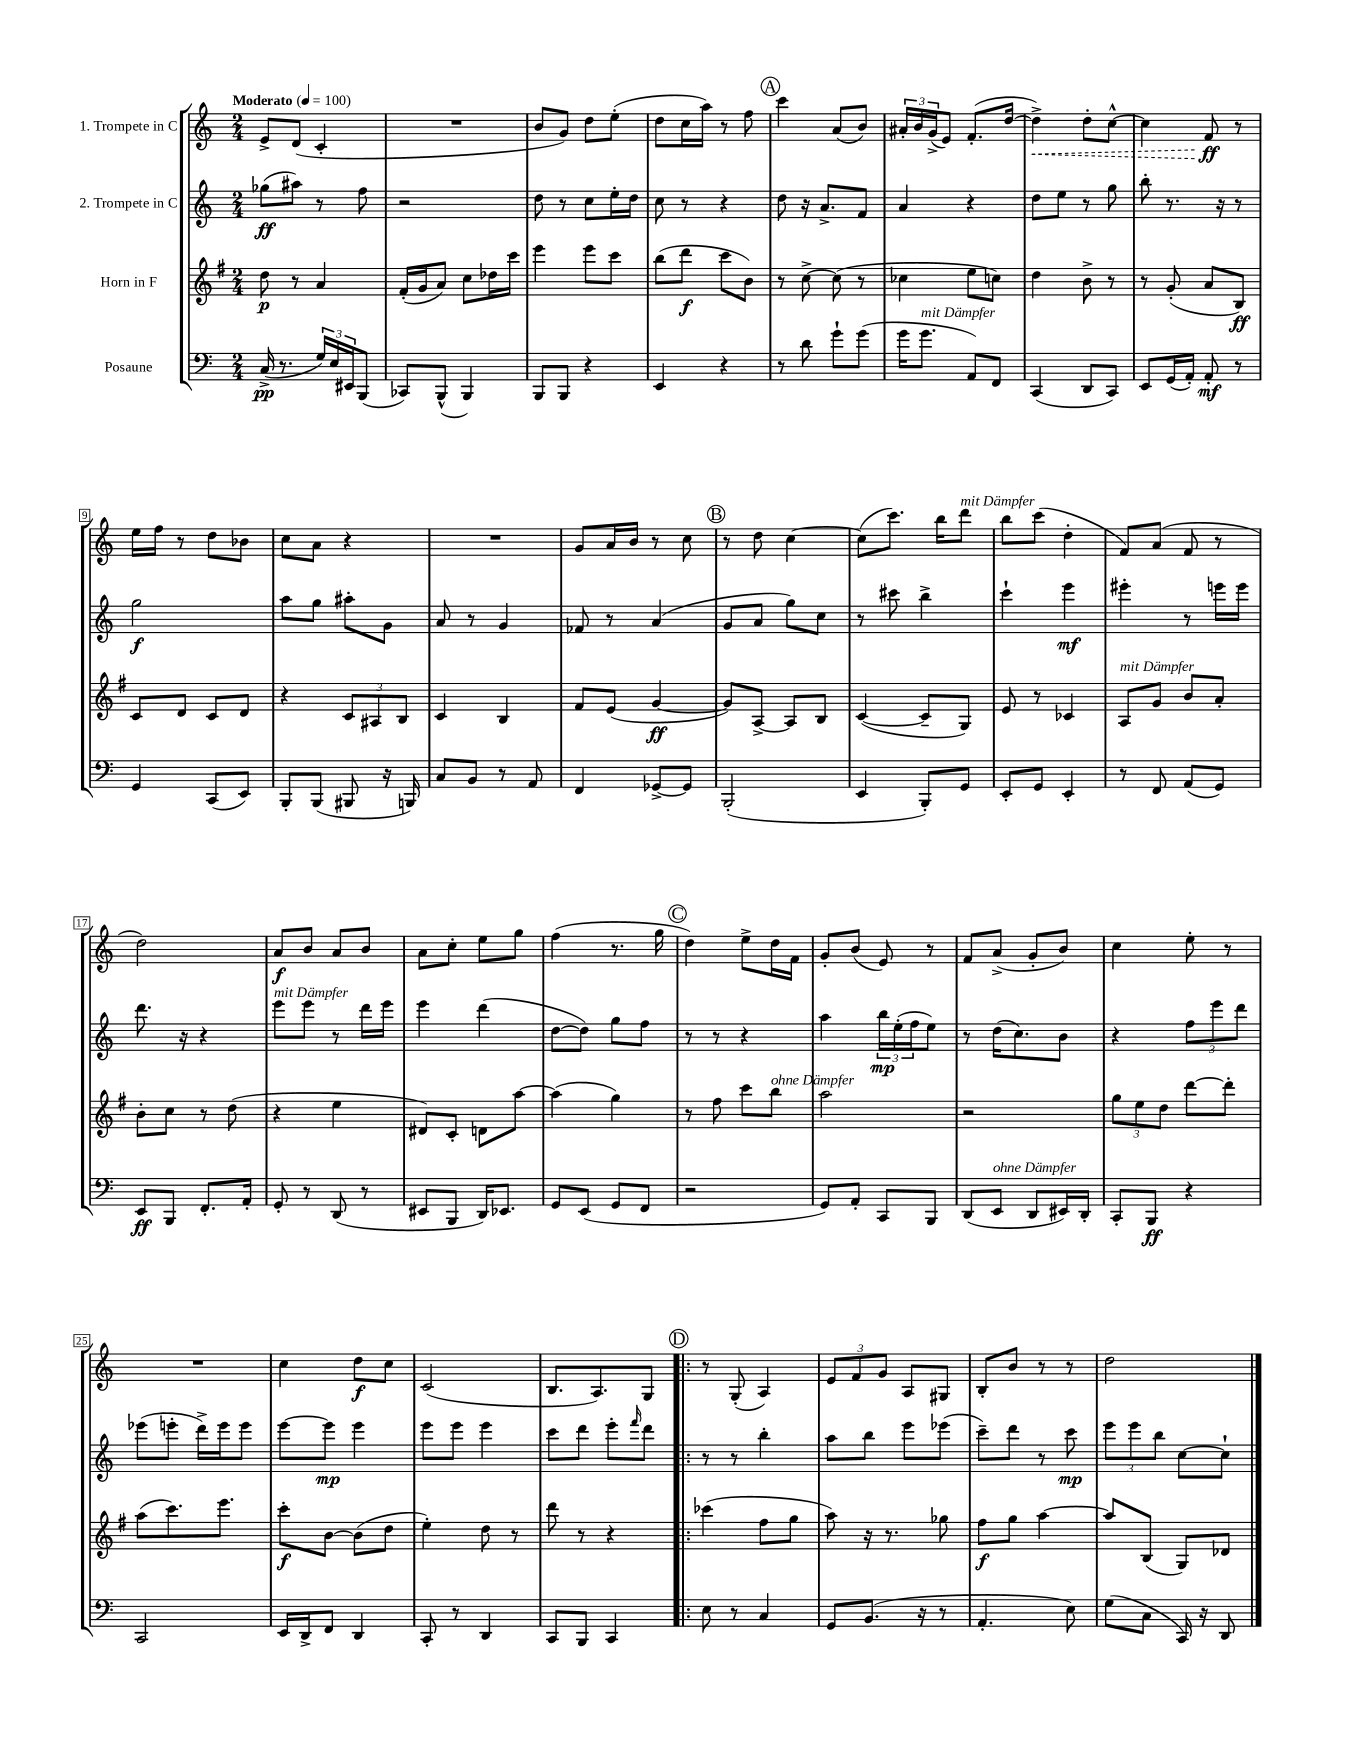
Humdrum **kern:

**kern	**dynam	**kern	**dynam	**kern	**dynam	**kern	**dynam
*part4	*part4	*part3	*part3	*part2	*part2	*part1	*part1
*staff4	*staff4	*staff3	*staff3	*staff2	*staff2	*staff1	*staff1
*I"Posaune	*	*I"Horn in F	*	*I"2. Trompete in C	*	*I"1. Trompete in C	*
*clefF4	*	*clefG2	*	*clefG2	*	*clefG2	*
*k[]	*	*k[f#]	*	*k[]	*	*k[]	*
*M2/4	*	*M2/4	*	*M2/4	*	*M2/4	*
*MM100	*	*MM100	*	*MM100	*	*MM100	*
=1	=1	=1	=1	=1	=1	=1	=1
!	!	!	!	!	!	!LO:TX:a:B:t=Moderato	!
(16C^/	pp	8dd\	p	(8gg-X\L	ff	8e^/L	.
8.r	.	.	.	.	.	.	.
.	.	8r	.	8aa#X\J)	.	(8d/J	.
24G/LL)	.	4a/	.	8r	.	4c'/	.
24E/	.	.	.	.	.	.	.
24EE#X/J	.	.	.	.	.	.	.
(8BBB/J	.	.	.	8ff\	.	.	.
=2	=2	=2	=2	=2	=2	=2	=2
8CC-X/L)	.	(16f#'/LL	.	2r	.	2r	.
.	.	16g/J	.	.	.	.	.
(8BBB^^/J	.	8a/J)	.	.	.	.	.
4BBB/)	.	8cc\L	.	.	.	.	.
.	.	16dd-X\L	.	.	.	.	.
.	.	16ccc\JJ	.	.	.	.	.
=3	=3	=3	=3	=3	=3	=3	=3
8BBB/L	.	4eee\	.	8dd\	.	8b/L	.
8BBB/J	.	.	.	8r	.	8g/J)	.
4r	.	8eee\L	.	8cc\L	.	8dd\L	.
.	.	8ccc\J	.	16ee'\L	.	(8ee'\J	.
.	.	.	.	16dd\JJ	.	.	.
=4	=4	=4	=4	=4	=4	=4	=4
4EE/	.	(8bb\L	.	8cc\	.	8dd\L	.
.	.	8ddd\J	f	8r	.	16cc\L	.
.	.	.	.	.	.	16aa\JJ)	.
4r	.	8ccc\L	.	4r	.	8r	.
.	.	8b\J)	.	.	.	8ff\	.
!!LO:REH:place=s1:t=A
=5	=5	=5	=5	=5	=5	=5	=5
8r	.	8r	.	8dd\	.	4ccc\	.
8d\	.	[8cc^\	.	16r	.	.	.
.	.	.	.	8.a^/L	.	.	.
8g`\L	.	(8cc\]	.	.	.	(8a/L	.
(8g\J	.	8r	.	8f/J	.	8b/J)	.
=6	=6	=6	=6	=6	=6	=6	=6
16g\KL	.	4cc-X\	.	4a/	.	24a#X'/LL	.
.	.	.	.	.	.	24b/	.
!LO:TX:a:i:t=mit Dämpfer	!	!	!	!	!	!	!
8.g\J	.	.	.	.	.	.	.
.	.	.	.	.	.	(24g^/J	.
.	.	.	.	.	.	8e/J)	.
8AA/L)	.	8ee\L	.	4r	.	(8.f'/L	.
8FF/J	.	8ccn\J)	.	.	.	.	.
.	.	.	.	.	.	[16dd/Jk	.
=7	=7	=7	=7	=7	=7	=7	=7
!	!	!	!	!	!	!	!LO:HP:b
(4CC/	.	4dd\	.	8dd\L	.	4dd^\])	<
.	.	.	.	8ee\J	.	.	.
8DD/L	.	8b^\	.	8r	.	8dd'\L	.
8CC/J)	.	8r	.	8gg\	.	[8cc^^\J	.
=8	=8	=8	=8	=8	=8	=8	=8
8EE/L	.	8r	.	8bb'\	.	4cc\]	.
(16GG/L	.	(8g'/	.	8.r	.	.	.
16AA'/JJ)	.	.	.	.	.	.	.
8AA'/	mf	8a/L	.	.	.	8f/	ff
.	.	.	.	16r	.	.	.
8r	.	8B/J)	ff	8r	.	8r	[
!!LO:LB:g=z
=9	=9	=9	=9	=9	=9	=9	=9
4GG/	.	8c/L	.	2gg\	f	16ee\LL	.
.	.	.	.	.	.	16ff\JJ	.
.	.	8d/J	.	.	.	8r	.
(8CC/L	.	8c/L	.	.	.	8dd\L	.
8EE/J)	.	8d/J	.	.	.	8b-X\J	.
=10	=10	=10	=10	=10	=10	=10	=10
8BBB'/L	.	4r	.	8aa\L	.	8cc\L	.
(8BBB/J	.	.	.	8gg\J	.	8a\J	.
8BBB#X/	.	12c/L	.	8aa#X'\L	.	4r	.
.	.	12A#X/	.	.	.	.	.
16r	.	.	.	8g\J	.	.	.
.	.	12B/J	.	.	.	.	.
16BBBn/)	.	.	.	.	.	.	.
=11	=11	=11	=11	=11	=11	=11	=11
8C/L	.	4c/	.	8a/	.	2r	.
8BB/J	.	.	.	8r	.	.	.
8r	.	4B/	.	4g/	.	.	.
8AA/	.	.	.	.	.	.	.
=12	=12	=12	=12	=12	=12	=12	=12
4FF/	.	8f#/L	.	8f-X/	.	8g/L	.
.	.	(8e/J	.	8r	.	16a/L	.
.	.	.	.	.	.	16b/JJ	.
[8GG-X^/L	.	[4g/	ff	(4a/	.	8r	.
8GG-/J]	.	.	.	.	.	8cc\	.
!!LO:REH:place=s1:t=B
=13	=13	=13	=13	=13	=13	=13	=13
(2BBB'/	.	8g/L])	.	8g/L	.	8r	.
.	.	[8A^/J	.	8a/J	.	8dd\	.
.	.	8A/L]	.	8gg\L)	.	[4cc\	.
.	.	8B/J	.	8cc\J	.	.	.
=14	=14	=14	=14	=14	=14	=14	=14
4EE/	.	([4c/	.	8r	.	(8cc\L]	.
.	.	.	.	8ccc#X\	.	8.ccc\J)	.
8BBB'/L)	.	8c~/L]	.	4bb^\	.	.	.
.	.	.	.	.	.	16bb\KL	.
!	!	!	!	!	!	!LO:TX:a:i:t=mit Dämpfer	!
8GG/J	.	8G/J)	.	.	.	8ddd\J	.
=15	=15	=15	=15	=15	=15	=15	=15
8EE'/L	.	8e/	.	4ccc`\	.	8bb\L	.
8GG/J	.	8r	.	.	.	(8ccc\J	.
4EE'/	.	4c-X/	.	4eee\	mf	4dd'\	.
=16	=16	=16	=16	=16	=16	=16	=16
!	!	!LO:TX:a:i:t=mit Dämpfer	!	!	!	!	!
8r	.	8A/L	.	4eee#X'\	.	8f/L)	.
8FF/	.	8g/J	.	.	.	(8a/J	.
(8AA/L	.	8b/L	.	8r	.	8f/	.
8GG/J)	.	8a'/J	.	16eeen\LL	.	8r	.
.	.	.	.	16eee\JJ	.	.	.
!!LO:LB:g=z
=17	=17	=17	=17	=17	=17	=17	=17
8EE/L	ff	8b'\L	.	8.ddd\	.	2dd\)	.
8BBB/J	.	8cc\J	.	.	.	.	.
.	.	.	.	16r	.	.	.
8.FF'/L	.	8r	.	4r	.	.	.
.	.	(8dd\	.	.	.	.	.
16AA'/Jk	.	.	.	.	.	.	.
=18	=18	=18	=18	=18	=18	=18	=18
!	!	!	!	!LO:TX:a:i:t=mit Dämpfer	!	!	!
8GG'/	.	4r	.	8eee\L	.	8a/L	f
8r	.	.	.	8eee\J	.	8b/J	.
(8DD/	.	4ee\	.	8r	.	8a/L	.
8r	.	.	.	16ddd\LL	.	8b/J	.
.	.	.	.	16eee\JJ	.	.	.
=19	=19	=19	=19	=19	=19	=19	=19
8EE#X/L	.	8d#X/L)	.	4eee\	.	8a\L	.
8BBB/J	.	8c'/J	.	.	.	8cc'\J	.
16DD/KL)	.	8dn\L	.	(4ddd\	.	8ee\L	.
8.EE-X/J	.	.	.	.	.	.	.
.	.	[8aa\J	.	.	.	8gg\J	.
=20	=20	=20	=20	=20	=20	=20	=20
8GG/L	.	(4aa\]	.	[8dd\L	.	(4ff\	.
(8EE/J	.	.	.	8dd\J])	.	.	.
8GG/L	.	4gg\)	.	8gg\L	.	8.r	.
8FF/J	.	.	.	8ff\J	.	.	.
.	.	.	.	.	.	16gg\	.
!!LO:REH:place=s1:t=C
=21	=21	=21	=21	=21	=21	=21	=21
2r	.	8r	.	8r	.	4dd\)	.
.	.	8ff#\	.	8r	.	.	.
.	.	8ccc\L	.	4r	.	8ee^\L	.
!	!	!LO:TX:a:i:t=ohne Dämpfer	!	!	!	!	!
.	.	8bb\J	.	.	.	16dd\L	.
.	.	.	.	.	.	16f\JJ	.
=22	=22	=22	=22	=22	=22	=22	=22
8GG/L)	.	2aa\	.	4aa\	.	8g'/L	.
8AA'/J	.	.	.	.	.	(8b/J	.
8CC/L	.	.	.	24bb\LL	mp	8e/)	.
.	.	.	.	(24ee'\	.	.	.
.	.	.	.	24ff\J	.	.	.
8BBB/J	.	.	.	8ee\J)	.	8r	.
=23	=23	=23	=23	=23	=23	=23	=23
(8DD/L	.	2r	.	8r	.	8f/L	.
!LO:TX:a:i:t=ohne Dämpfer	!	!	!	!	!	!	!
8EE/J	.	.	.	(16dd\KL	.	(8a^/J	.
.	.	.	.	8.cc\)	.	.	.
8DD/L	.	.	.	.	.	8g'/L	.
16EE#X/L)	.	.	.	8b\J	.	8b/J)	.
16DD'/JJ	.	.	.	.	.	.	.
=24	=24	=24	=24	=24	=24	=24	=24
8CC'/L	.	12gg\L	.	4r	.	4cc\	.
.	.	12ee\	.	.	.	.	.
8BBB/J	ff	.	.	.	.	.	.
.	.	12dd\J	.	.	.	.	.
4r	.	[8ddd\L	.	12ff\L	.	8ee'\	.
.	.	.	.	12eee\	.	.	.
.	.	8ddd'\J]	.	.	.	8r	.
.	.	.	.	12ddd\J	.	.	.
!!LO:LB:g=z
=25	=25	=25	=25	=25	=25	=25	=25
2CC/	.	(8aa\L	.	(8eee-X\L	.	2r	.
.	.	8.ccc\)	.	8eeen'\J	.	.	.
.	.	.	.	16ddd^\LL)	.	.	.
.	.	8.eee\J	.	16eee\J	.	.	.
.	.	.	.	8eee\J	.	.	.
=26	=26	=26	=26	=26	=26	=26	=26
16EE/LL	.	8ccc'\L	f	[8eee\L	.	4cc\	.
16DD^/J	.	.	.	.	.	.	.
8FF/J	.	[8b\J	.	8eee\J]	mp	.	.
4DD/	.	(8b\L]	.	4eee\	.	8dd\L	f
.	.	8dd\J	.	.	.	8cc\J	.
=27	=27	=27	=27	=27	=27	=27	=27
8CC'/	.	4ee'\)	.	8eee\L	.	(2c/	.
8r	.	.	.	8eee\J	.	.	.
4DD/	.	8dd\	.	4eee\	.	.	.
.	.	8r	.	.	.	.	.
=28	=28	=28	=28	=28	=28	=28	=28
8CC/L	.	8ddd\	.	8ccc\L	.	8.B/L	.
8BBB/J	.	8r	.	8ddd\J	.	.	.
.	.	.	.	.	.	8.A/)	.
4CC/	.	4r	.	8eee'\L	.	.	.
.	.	.	.	16qqfff/	.	.	.
.	.	.	.	8ddd\J	.	8G/J	.
!!LO:REH:place=s1:t=D
=29!|:	=29!|:	=29!|:	=29!|:	=29!|:	=29!|:	=29!|:	=29!|:
8E\	.	(4ccc-X\	.	8r	.	8r	.
8r	.	.	.	8r	.	(8G'/	.
4C/	.	8ff#\L	.	4bb'\	.	4A/)	.
.	.	8gg\J	.	.	.	.	.
=30	=30	=30	=30	=30	=30	=30	=30
8GG/L	.	8aa\)	.	8aa\L	.	12e/L	.
.	.	.	.	.	.	12f/	.
(8.BB/J	.	16r	.	8bb\J	.	.	.
.	.	.	.	.	.	12g/J	.
.	.	8.r	.	.	.	.	.
.	.	.	.	8eee\L	.	8A/L	.
16r	.	.	.	.	.	.	.
8r	.	8gg-X\	.	(8eee-X\J	.	8G#X/J	.
=31	=31	=31	=31	=31	=31	=31	=31
4.AA'/	.	8ff#\L	f	8ccc~\L)	.	8B'/L	.
.	.	8gg\J	.	8ddd\J	.	8b/J	.
.	.	[4aa\	.	8r	.	8r	.
8E\)	.	.	.	8ccc\	mp	8r	.
=32	=32	=32	=32	=32	=32	=32	=32
(8G\L	.	8aa/L]	.	12eee\L	.	2dd\	.
.	.	.	.	12eee\	.	.	.
8C\J	.	(8B/J	.	.	.	.	.
.	.	.	.	12bb\J	.	.	.
16CC/)	.	8G/L)	.	[8cc\L	.	.	.
16r	.	.	.	.	.	.	.
8DD/	.	8d-X/J	.	8cc`\J]	.	.	.
==	==	==	==	==	==	==	==
*-	*-	*-	*-	*-	*-	*-	*-
